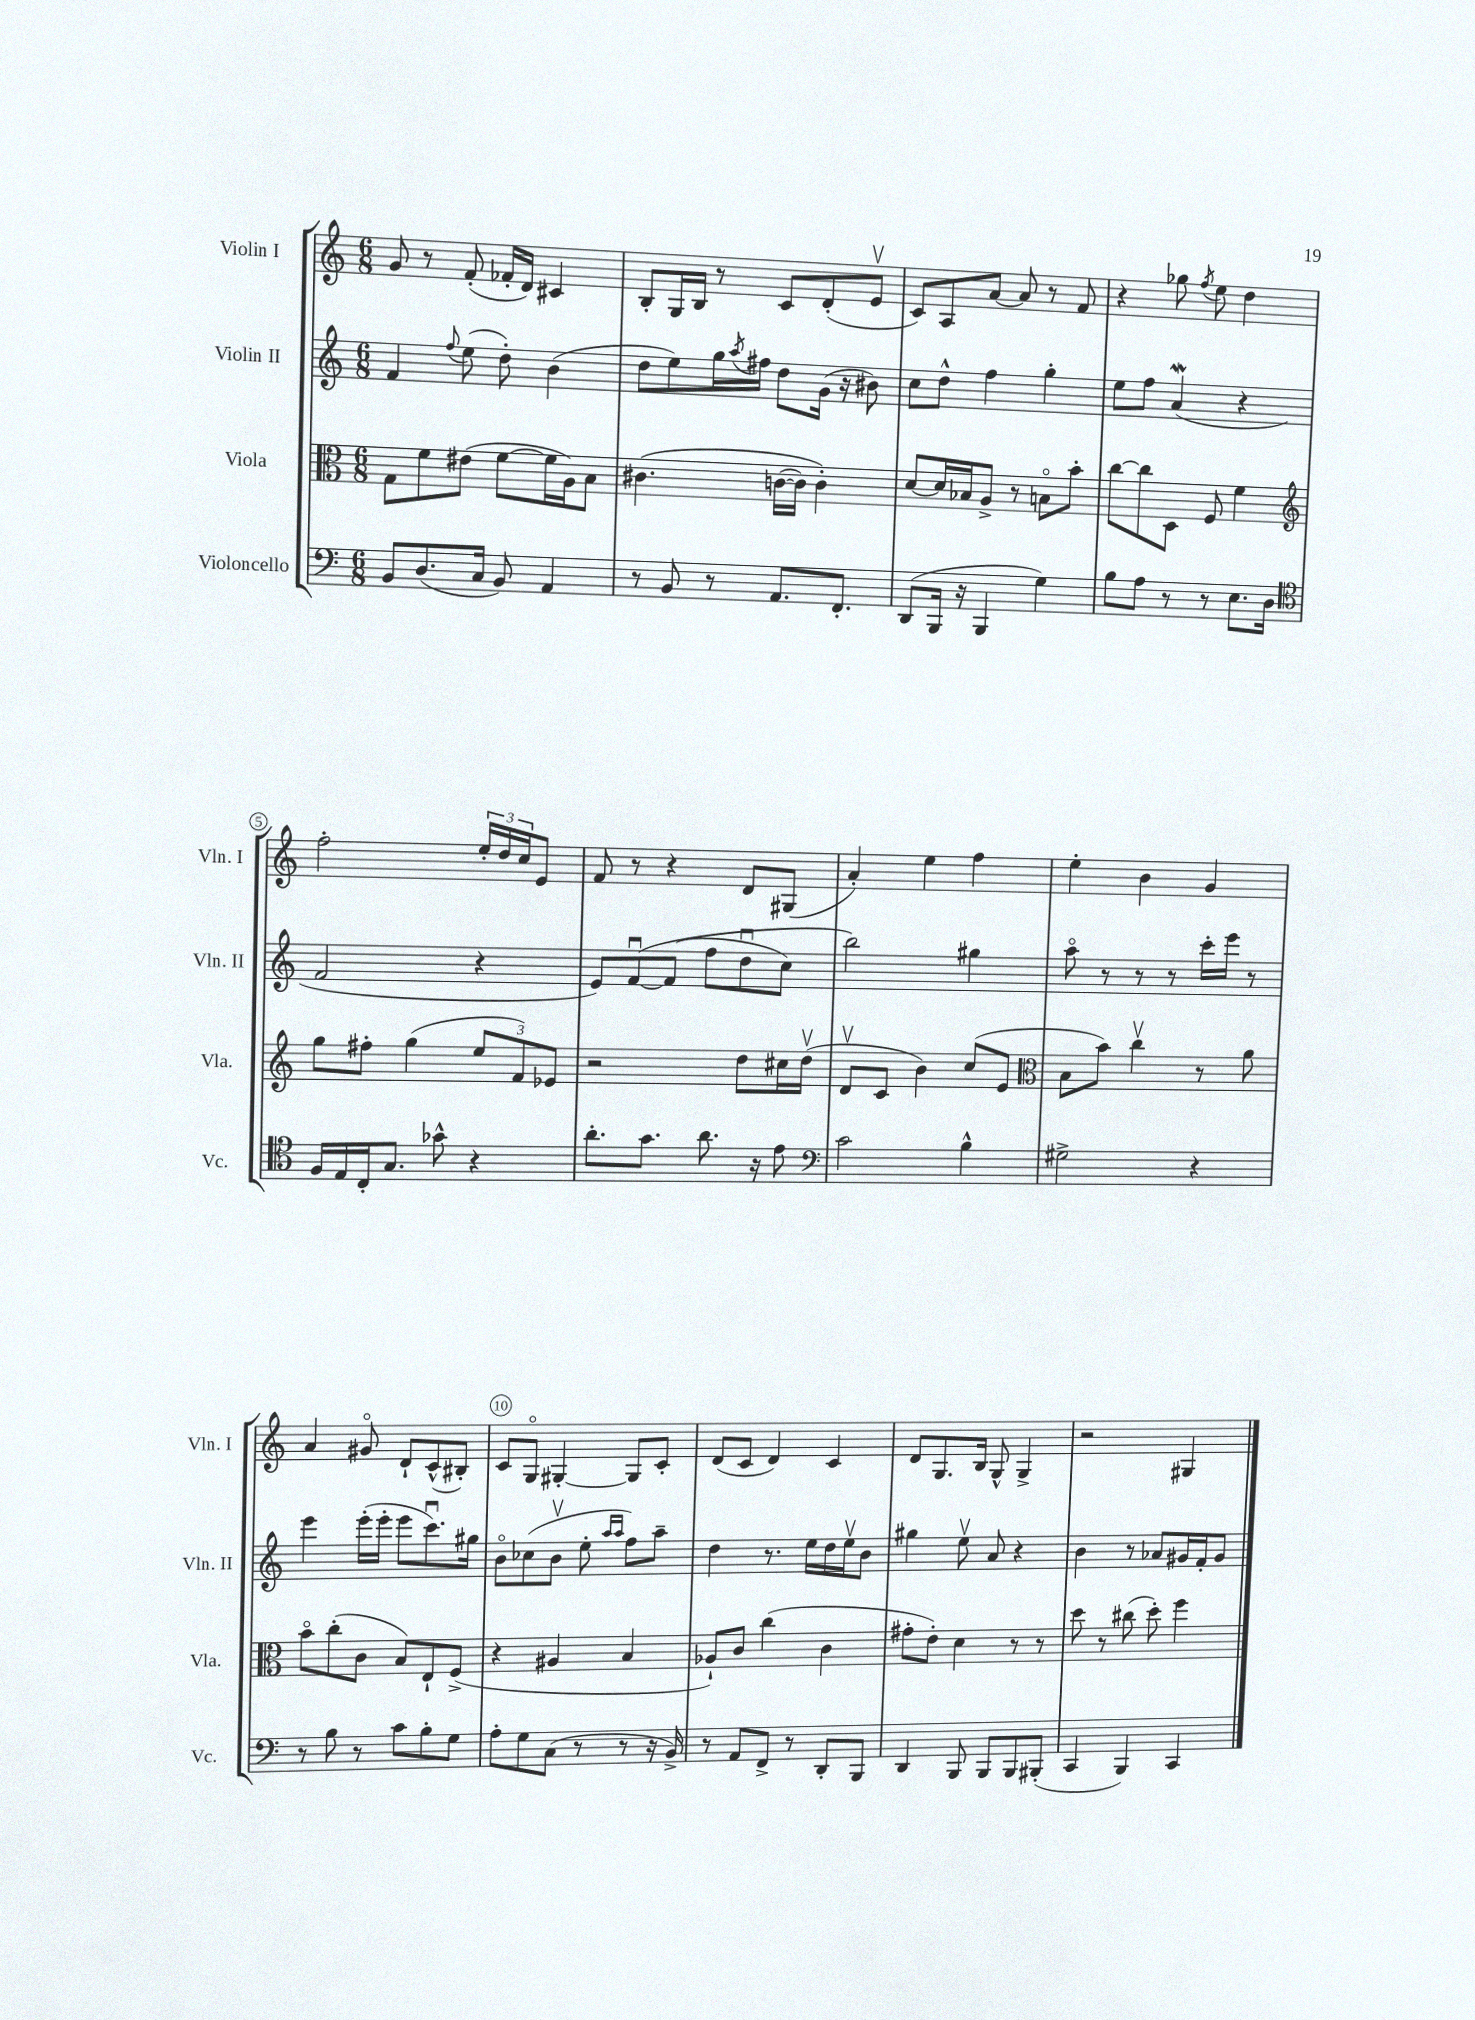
<<
\new StaffGroup <<
\new Staff = "s0" \with { instrumentName = "Violin I" shortInstrumentName = "Vln. I" } {
    \clef treble \key c \major \numericTimeSignature \time 6/8
    g'8 r8 f'8-.( fes'16-. d'16) cis'4 |
    b8-. g16 b16 r8 c'8 d'8-.( e'8\upbow |
    c'8) a8 a'8~ a'8 r8 f'8 |
    r4 ges''8 \acciaccatura { f''8 } e''8 d''4 |
    f''2-. \tuplet 3/2 { e''16-. d''16 c''16 } e'8 |
    f'8 r8 r4 d'8 gis8( |
    a'4-.) e''4 f''4 |
    e''4-. b'4 g'4 |
    a'4 gis'8\flageolet d'8-! c'8-^( bis8-.) |
    c'8 g8\flageolet gis4~-. gis8 c'8-. |
    d'8( c'8 d'4) c'4 |
    d'8 g8. b16 g8-^ g4-> |
    r2 gis4 \bar "|." |
}
\new Staff = "s1" \with { instrumentName = "Violin II" shortInstrumentName = "Vln. II" } {
    \clef treble \key c \major \numericTimeSignature \time 6/8
    f'4 \appoggiatura { f''8 } e''8( d''8-.) b'4( |
    d''8 e''8) g''16 \acciaccatura { a''8 } fis''16 d''8 g'16( r16 bis'8) |
    c''8 d''8-^ f''4 g''4-. |
    e''8 f''8 a'4\mordent( r4 |
    f'2 r4 |
    e'8) f'8~\downbow\( f'8( f''8 d''8\downbow c''8) |
    b''2\) gis''4 |
    a''8\flageolet r8 r8 r8 c'''16-. e'''16 r8 |
    e'''4 e'''16-.( e'''16-. e'''8 c'''8.\downbow) gis''16 |
    b'8\flageolet ces''8( b'8\upbow e''8-. \grace { a''16 a''16 } f''8) a''8-- |
    d''4 r8. e''16 d''16 e''16\upbow b'8 |
    gis''4 e''8\upbow a'8 r4 |
    b'4 r8 aes'8 gis'16 f'16-. gis'8 \bar "|." |
}
\new Staff = "s2" \with { instrumentName = "Viola" shortInstrumentName = "Vla." } {
    \clef alto \key c \major \numericTimeSignature \time 6/8
    g8 f'8 eis'8( f'8~ f'16 a16) b8 |
    cis'4.\( c'16~( c'16) c'4-.\) |
    d'8~ d'16 bes16 a8-> r8 b8\flageolet b'8-. |
    c''8~ c''8 d8 f8 f'4 |
    \clef treble g''8 fis''8-. g''4( \tuplet 3/2 { e''8 f'8) ees'8 } |
    r2 d''8 cis''16 d''16\upbow( |
    d'8\upbow c'8 b'4) c''8( e'8 |
    \clef alto b8 b'8) c''4\upbow r8 a'8 |
    b'8\flageolet c''8-.( c'8 b8) e8-! f8->( |
    r4 ais4 b4 |
    aes8-!) c'8 c''4( c'4 |
    gis'8-. e'8-.) d'4 r8 r8 |
    d''8 r8 cis''8( d''8-.) f''4 \bar "|." |
}
\new Staff = "s3" \with { instrumentName = "Violoncello" shortInstrumentName = "Vc." } {
    \clef bass \key c \major \numericTimeSignature \time 6/8
    b,8 d8.( c16 b,8) a,4 |
    r8 b,8 r8 a,8. f,8.-. |
    d,8( b,,16 r16 b,,4 g4) |
    b8 a8 r8 r8 e8. d16 |
    \clef tenor f16 e16 c16-. g8. ges'8-^ r4 |
    a'8.-. g'8. a'8. r16 e'8 |
    \clef bass c'2 b4-^ |
    gis2-> r4 |
    r8 b8 r8 c'8 b8-. g8 |
    a8-. g8 c8( r8 r8 r16 b,16->) |
    r8 a,8 f,8-> r8 d,8-. b,,8 |
    d,4 b,,8 b,,8 b,,8 bis,,8-.( |
    c,4 b,,4) c,4 \bar "|." |
}
>>
>>
\layout { \context { \Score \override BarNumber.break-visibility = ##(#f #t #t) barNumberVisibility = #(every-nth-bar-number-visible 5) \override BarNumber.stencil = #(make-stencil-circler 0.1 0.3 ly:text-interface::print) } }
